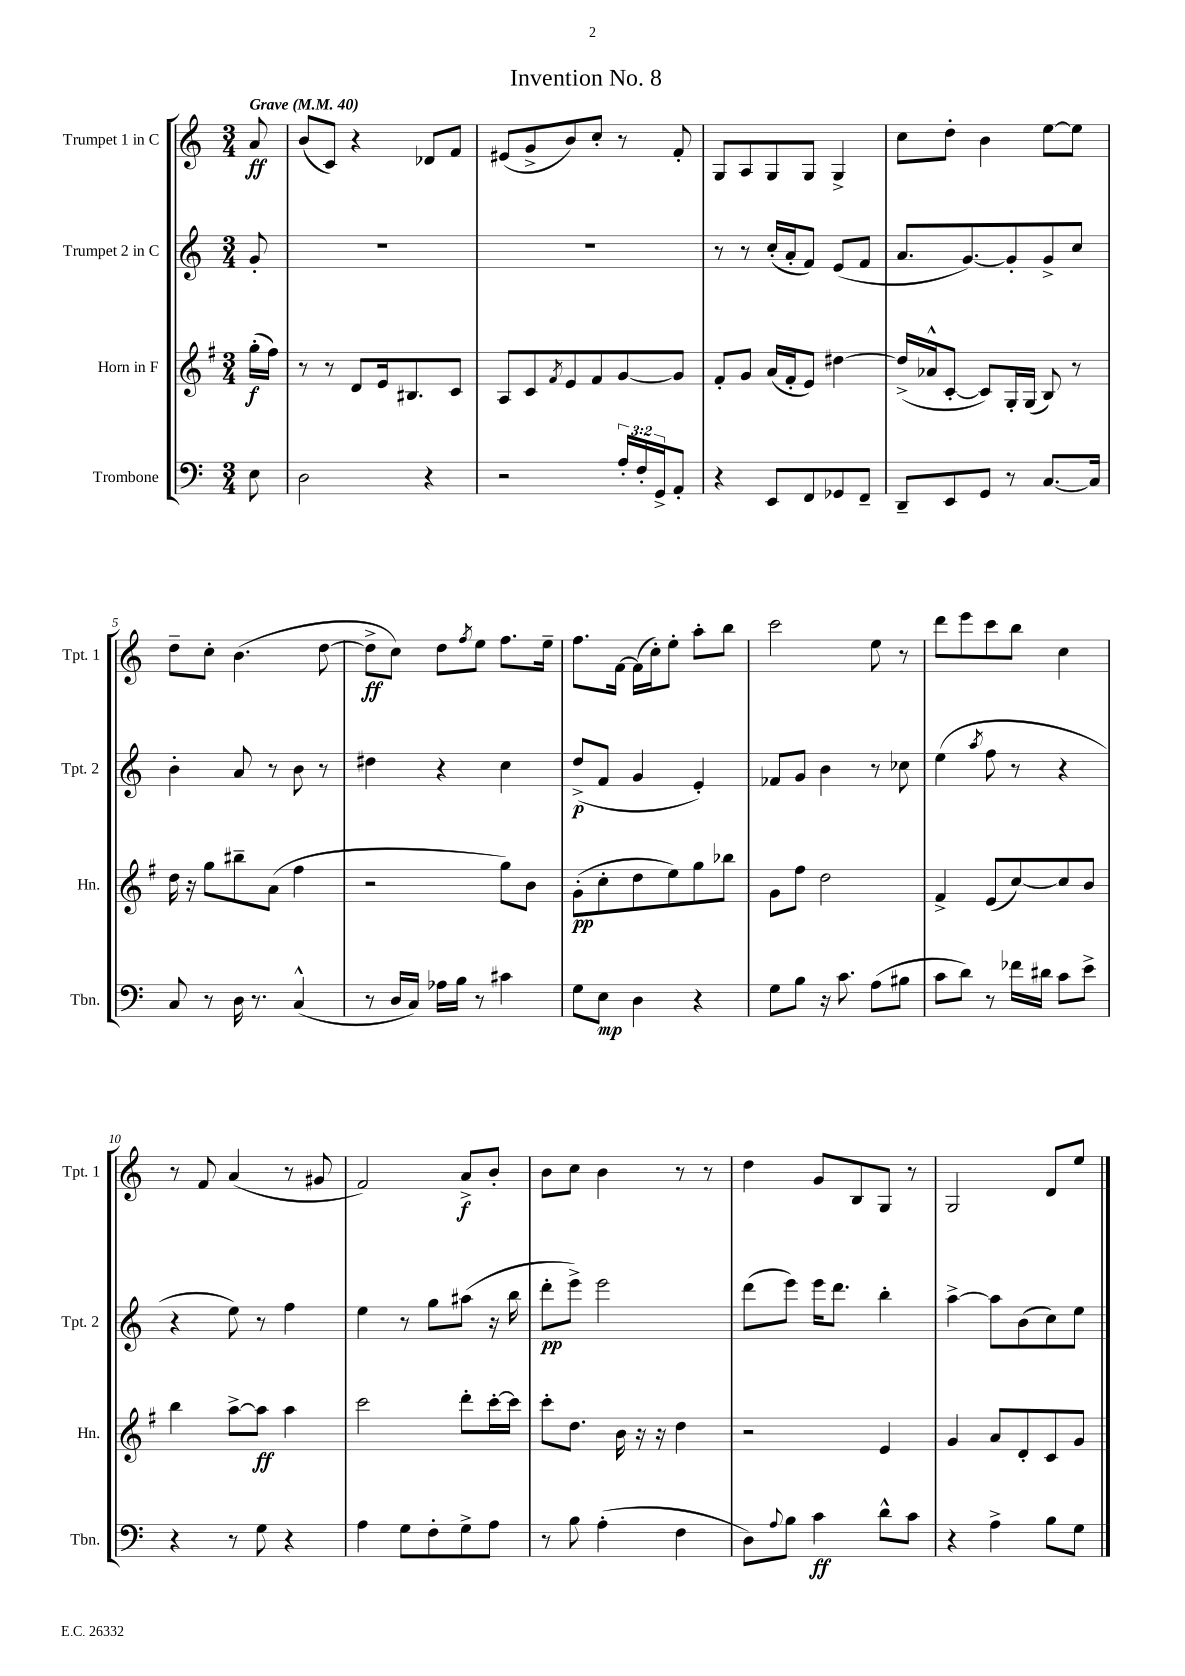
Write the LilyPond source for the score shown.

\header { title = "Invention No. 8" }
<<
\new StaffGroup <<
\new Staff = "s0" \with { instrumentName = "Trumpet 1 in C" shortInstrumentName = "Tpt. 1" } {
    \clef treble \key c \major \numericTimeSignature \time 3/4 \partial 8 \tempo "Grave" 4 = 40
    a'8\ff |
    b'8( c'8) r4 des'8 f'8 |
    eis'8( g'8-> b'8) c''8-. r8 f'8-. |
    g8 a8 g8 g8 g4-> |
    c''8 d''8-. b'4 e''8~ e''8 |
    d''8-- c''8-. b'4.( d''8~ |
    d''8->\ff c''8) d''8 \acciaccatura { f''8 } e''8 f''8. e''16-- |
    f''8. f'16~ f'16( c''16-.) e''8-. a''8-. b''8 |
    c'''2 e''8 r8 |
    d'''8 e'''8 c'''8 b''8 c''4 |
    r8 f'8 a'4( r8 gis'8 |
    f'2) a'8->\f b'8-. |
    b'8 c''8 b'4 r8 r8 |
    d''4 g'8 b8 g8 r8 |
    g2 d'8 e''8 \bar "|." |
}
\new Staff = "s1" \with { instrumentName = "Trumpet 2 in C" shortInstrumentName = "Tpt. 2" } {
    \clef treble \key c \major \numericTimeSignature \time 3/4 \partial 8
    g'8-. |
    R2. |
    R2. |
    r8 r8 c''16-.( a'16-. f'8) e'8( f'8 |
    a'8. g'8.~) g'8-. g'8-> c''8 |
    b'4-. a'8 r8 b'8 r8 |
    dis''4 r4 c''4 |
    d''8->\p( f'8 g'4 e'4-.) |
    fes'8 g'8 b'4 r8 ces''8 |
    e''4( \acciaccatura { a''8 } f''8 r8 r4 |
    r4 e''8) r8 f''4 |
    e''4 r8 g''8 ais''8( r16 b''16 |
    d'''8-.\pp e'''8->) e'''2 |
    d'''8( e'''8) e'''16 d'''8. b''4-. |
    a''4~-> a''8 b'8( c''8) e''8 \bar "|." |
}
\new Staff = "s2" \with { instrumentName = "Horn in F" shortInstrumentName = "Hn." } {
    \clef treble \key g \major \numericTimeSignature \time 3/4 \partial 8
    g''16-.\f( fis''16) |
    r8 r8 d'8 e'16 bis8. c'8 |
    a8 c'8 \acciaccatura { fis'8 } e'8 fis'8 g'8~ g'8 |
    fis'8-. g'8 a'16( fis'16-. e'8) dis''4~ |
    dis''16->( aes'16-^ c'8~-. c'8) g16-. g16( b8) r8 |
    d''16 r16 g''8 bis''8-- a'8( fis''4 |
    r2 g''8) b'8 |
    g'8-.\pp( c''8-. d''8 e''8) g''8 bes''8 |
    g'8 fis''8 d''2 |
    fis'4-> e'8( c''8~) c''8 b'8 |
    b''4 a''8~-> a''8\ff a''4 |
    c'''2 d'''8-. c'''16~-. c'''16 |
    c'''8-. d''8. b'16 r16 r16 d''4 |
    r2 e'4 |
    g'4 a'8 d'8-. c'8 g'8 \bar "|." |
}
\new Staff = "s3" \with { instrumentName = "Trombone" shortInstrumentName = "Tbn." } {
    \clef bass \key c \major \numericTimeSignature \time 3/4 \override Staff.TupletNumber.text = #tuplet-number::calc-fraction-text \partial 8
    e8 |
    d2 r4 |
    r2 \tuplet 3/2 { a16-. f16-. g,16-> } a,8-. |
    r4 e,8 f,8 ges,8 f,8-- |
    d,8-- e,8 g,8 r8 c8.~ c16 |
    c8 r8 d16 r8. c4-^( |
    r8 d16 c16) aes16 b16 r8 cis'4 |
    g8 e8\mp d4 r4 |
    g8 b8 r16 c'8. a8( bis8 |
    c'8 d'8) r8 fes'16 dis'16 c'8 e'8-> |
    r4 r8 g8 r4 |
    a4 g8 f8-. g8-> a8 |
    r8 b8 a4-.( f4 |
    d8) \appoggiatura { a8 } b8 c'4\ff d'8-^ c'8 |
    r4 a4-> b8 g8 \bar "|." |
}
>>
>>
